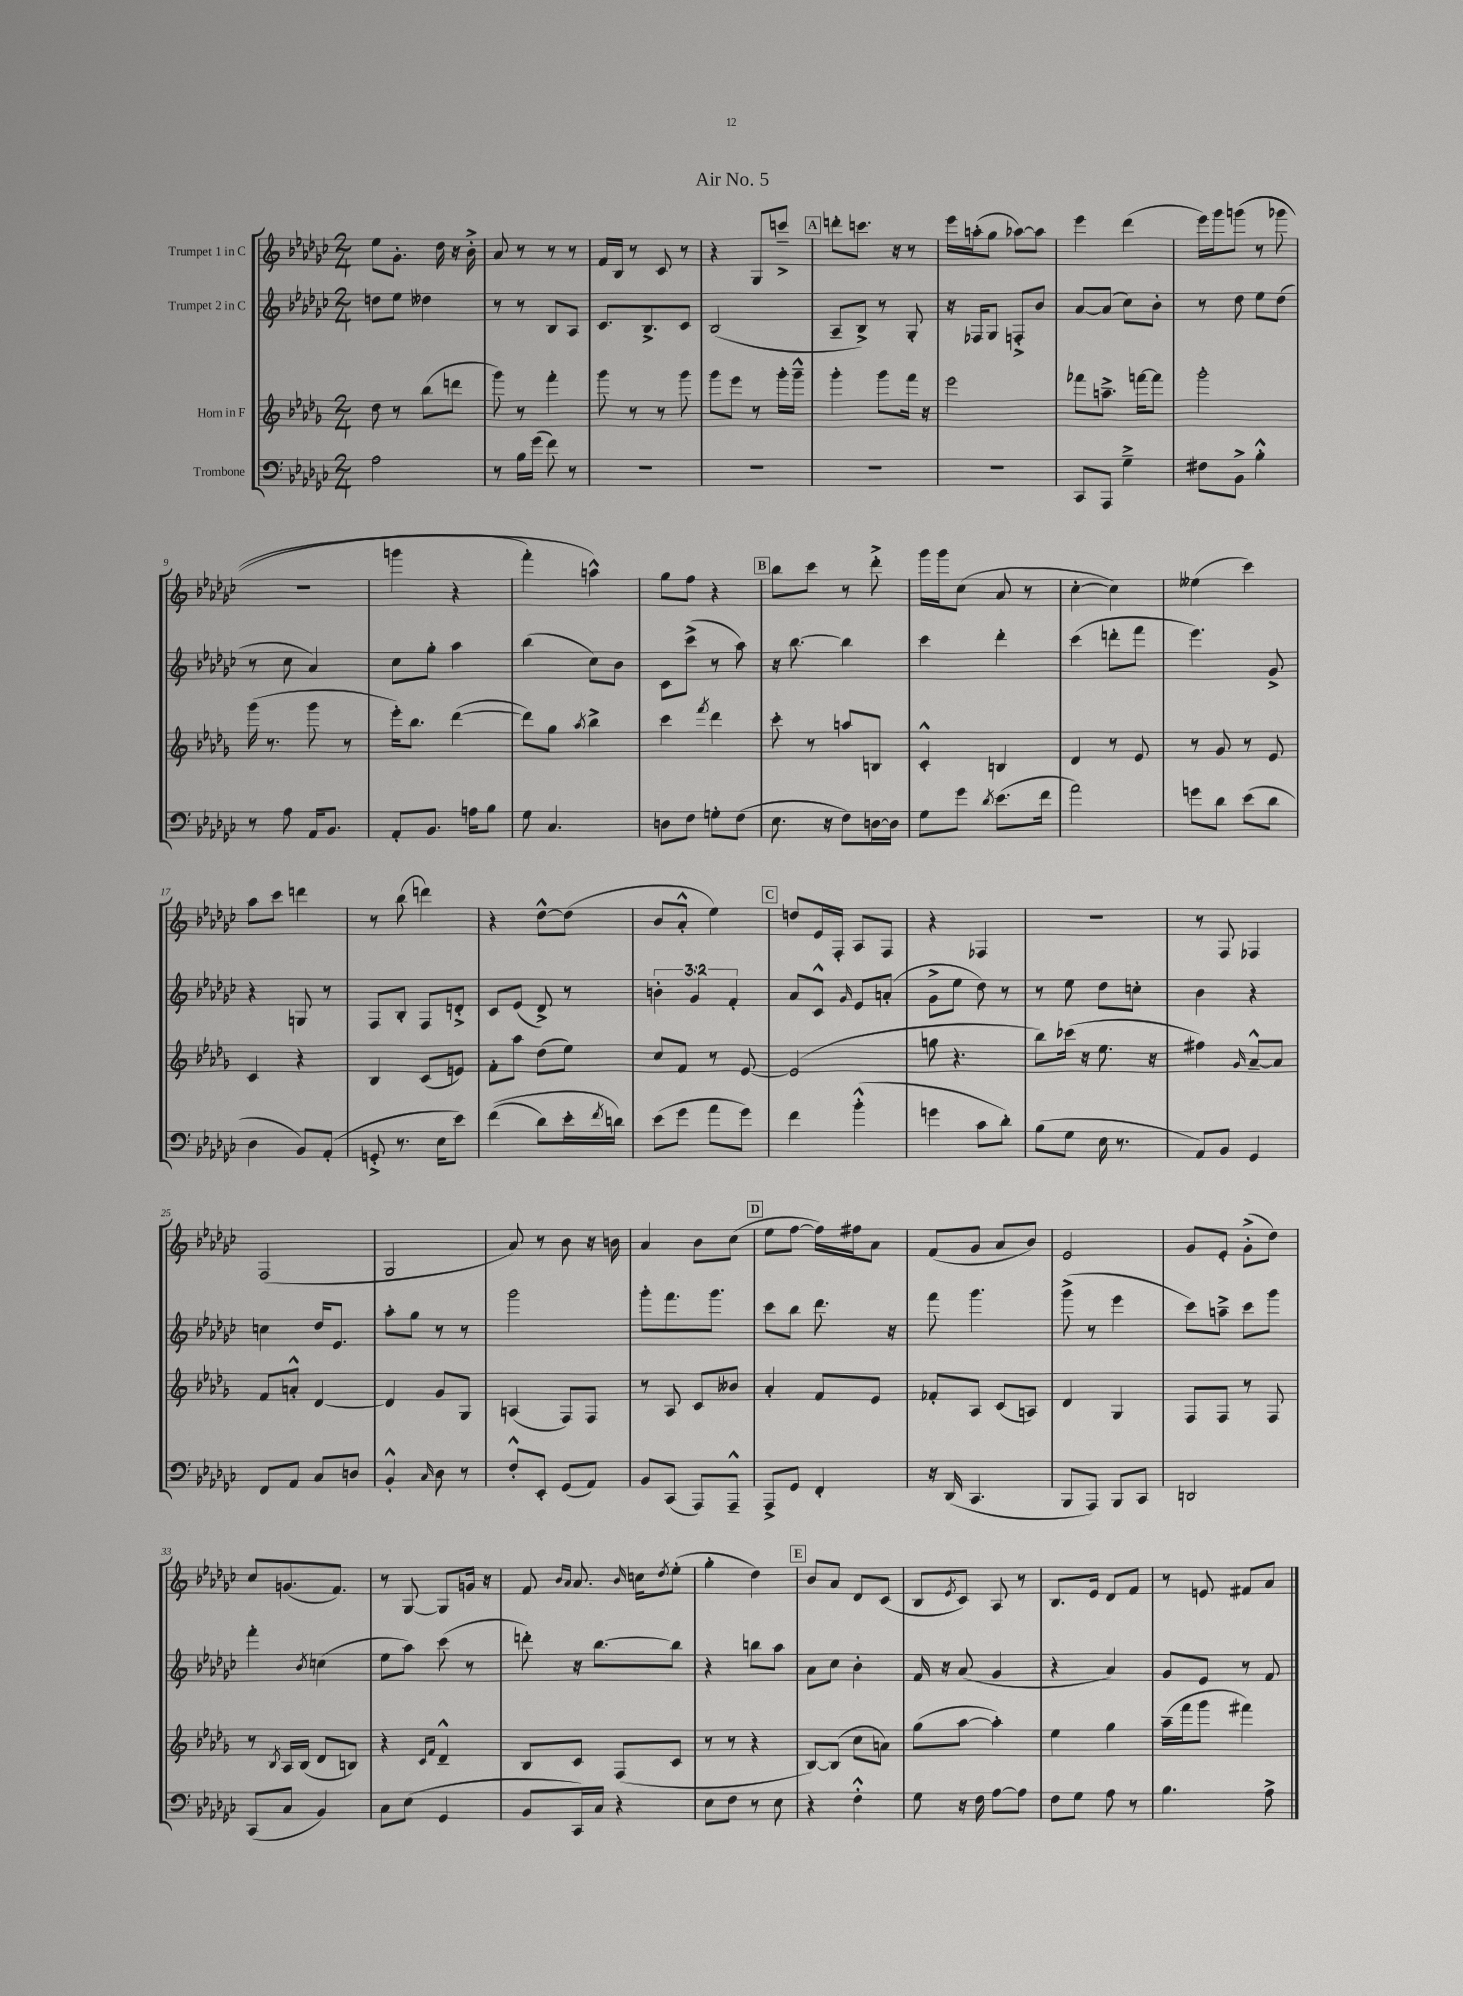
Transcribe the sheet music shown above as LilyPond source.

\header { title = "Air No. 5" }
<<
\new StaffGroup <<
\new Staff = "s0" \with { instrumentName = "Trumpet 1 in C" } {
    \clef treble \key ges \major \numericTimeSignature \time 2/4
    ees''8 ges'8.-. des''16 r16 bes'16-.-> |
    aes'8 r8 r8 r8 |
    f'16 bes16 r8 ces'8 r8 |
    r4 ges8 c'''8---> |
    \mark \markup { \box "A" } d'''8-. c'''8. r16 r8 |
    ees'''16 a''16-.( ges''8 aes''8~) aes''8 |
    ees'''4 des'''4( |
    ees'''16) ges'''16 g'''8(\( r8 ges'''8 |
    r2 |
    g'''4 r4 |
    f'''4-.) a''4-^\) |
    ges''8 f''8 r4 |
    \mark \markup { \box "B" } bes''8 ces'''8 r8 des'''8-.-> |
    ges'''16 ges'''16 ces''8( aes'8 r8 |
    ces''4~-. ces''4) |
    eeses''4( ces'''4) |
    aes''8 ces'''8 d'''4 |
    r8 bes''8( d'''4) |
    r4 des''8~-^ des''8( |
    bes'8 aes'8-.-^ ees''4) |
    \mark \markup { \box "C" } d''8 ees'16 f16-. aes8 f8 |
    r4 fes4 |
    R2 |
    r8 f8 fes4 |
    f2( |
    ges2 |
    aes'8) r8 bes'8 r16 b'16 |
    aes'4 bes'8 ces''8( |
    \mark \markup { \box "D" } ees''8 f''8~ f''16) fis''16 aes'8 |
    f'8( ges'8 aes'8 bes'8) |
    ees'2 |
    ges'8 ees'8-. ges'8-.->( des''8) |
    ces''8 g'8.( f'8.) |
    r8 ges8~ ges8 g'16 r16 |
    f'8 \grace { bes'16 aes'16 } aes'8. \grace { bes'16 } c''16 \acciaccatura { des''8 } ees''8-.( |
    ges''4-. des''4) |
    \mark \markup { \box "E" } bes'8 aes'8 des'8 ces'8( |
    bes8 \acciaccatura { ees'8 } ces'8) aes8 r8 |
    bes8. ees'16 des'8 f'8 |
    r8 e'8 fis'8 aes'8 \bar "|." |
}
\new Staff = "s1" \with { instrumentName = "Trumpet 2 in C" } {
    \clef treble \key ges \major \numericTimeSignature \time 2/4 \override Staff.TupletNumber.text = #tuplet-number::calc-fraction-text
    d''8 ees''8 deses''4 |
    r8 r8 bes8 aes8 |
    ces'8. bes8.-> ces'8 |
    bes2( |
    \mark \markup { \box "A" } aes8-- bes8->) r8 ges8-. |
    r16 fes16 ges8 f8-.-> bes'8 |
    aes'8~ aes'8( ces''8) bes'8-. |
    r8 des''8 ees''8 des''8( |
    r8 ces''8 aes'4) |
    ces''8 ges''8-. aes''4 |
    bes''4( ces''8) bes'8 |
    ces'8 ces'''8->( r8 aes''8) |
    \mark \markup { \box "B" } r16 bes''8.~ bes''4 |
    ces'''4 des'''4-. |
    ces'''4( d'''8-. f'''8 |
    ees'''4.) ges'8-> |
    r4 g8 r8 |
    f8 bes8-. f8 d'8-.-> |
    ces'8 ees'8( des'8->) r8 |
    \tuplet 3/2 { b'4-. ges'4 f'4-. } |
    \mark \markup { \box "C" } aes'8 ces'8-^ \grace { ges'16 } ees'8 a'8-.( |
    ges'8-> ees''8 des''8) r8 |
    r8 ees''8 des''8 c''8-. |
    bes'4 r4 |
    c''4 des''16 ees'8. |
    aes''8-. ges''8 r8 r8 |
    ges'''2 |
    ges'''8-. f'''8. ges'''8. |
    \mark \markup { \box "D" } ces'''8 bes''8 des'''8. r16 |
    f'''8 ges'''4. |
    ges'''8->( r8 ees'''4 |
    ces'''8) a''8---> ces'''8 ges'''8 |
    f'''4-. \acciaccatura { bes'8 } c''4( |
    ees''8 aes''8) ces'''8( r8 |
    d'''8-.) r16 bes''8.~ bes''8 |
    r4 b''8 aes''8 |
    \mark \markup { \box "E" } aes'8 ces''8 bes'4-. |
    f'16 r16 aes'8( ges'4 |
    r4 aes'4) |
    ges'8 ees'8 r8 f'8 \bar "|." |
}
\new Staff = "s2" \with { instrumentName = "Horn in F" } {
    \clef treble \key des \major \numericTimeSignature \time 2/4
    des''8 r8 bes''8( d'''8 |
    ges'''8) r8 f'''4-. |
    ges'''8 r8 r8 ges'''8 |
    ges'''8 ees'''8 r8 ges'''16-. ges'''16---^ |
    \mark \markup { \box "A" } ges'''4-. ges'''8 f'''16 r16 |
    ees'''2 |
    fes'''8 a''8.---> f'''16~ f'''8 |
    ges'''2-. |
    ges'''16( r8. ges'''8 r8 |
    ees'''16-.) bes''8. des'''4~( |
    des'''8) ges''8 \acciaccatura { aes''8 } bes''4-> |
    c'''4 \acciaccatura { f'''8 } des'''4 |
    \mark \markup { \box "B" } c'''8-. r8 a''8 b8 |
    c'4-.-^ b4 |
    des'4 r8 ees'8 |
    r8 ges'8 r8 ees'8 |
    c'4 r4 |
    bes4 c'8( e'8) |
    f'8-. aes''8 des''8( ees''8) |
    c''8 f'8 r8 ees'8~ |
    \mark \markup { \box "C" } ees'2( |
    g''8 r4. |
    bes''8) ces'''16( r16 ees''8. r16 |
    fis''4) \grace { ges'16 } aes'8~---^ aes'8 |
    f'8 a'8-.-^ des'4~ |
    des'4 ges'8 ges8 |
    a4( f8) f8 |
    r8 aes8 c'8 beses'8 |
    \mark \markup { \box "D" } aes'4-. f'8 ees'8 |
    fes'8-. aes8 c'8( a8) |
    des'4 ges4 |
    f8 f8 r8 f8 |
    r8 \acciaccatura { bes8 } aes16 bes16( des'8 b8) |
    r4 \grace { c'16 f'16 } des'4---^ |
    bes8 c'8 f8( c'8 |
    r8 r8 r4 |
    \mark \markup { \box "E" } bes8~) bes8( c''8 a'8) |
    ges''8( aes''8~ aes''4-.) |
    ees''4 ges''4 |
    aes''16--( f'''16 ges'''8 fis'''4) \bar "|." |
}
\new Staff = "s3" \with { instrumentName = "Trombone" } {
    \clef bass \key ges \major \numericTimeSignature \time 2/4
    aes2 |
    r8 bes16 ges'16( f'8) r8 |
    R2 |
    R2 |
    \mark \markup { \box "A" } R2 |
    R2 |
    ces,8 aes,,8 ges4---> |
    fis8 bes,8-> bes4-.-^ |
    r8 aes8 aes,16 bes,8. |
    aes,8-. bes,8. a16 bes8 |
    ges8 ces4. |
    d8 f8 g8-. f8( |
    \mark \markup { \box "B" } ees8. r16 f8) d16~ d16 |
    ges8 ges'8 \acciaccatura { des'8 } ees'8.( f'16 |
    aes'2) |
    g'8 des'8 ees'8( des'8 |
    des4 bes,8) aes,8-.( |
    g,8-.-> r8. ees16 ees'8) |
    f'4(\( des'8) ees'16-. \acciaccatura { f'8 } d'16\) |
    ees'8( ges'8 aes'8 ges'8) |
    \mark \markup { \box "C" } f'4 bes'4-.-^( |
    g'4 ces'8 des'8-.) |
    bes8( ges8 ees16 r8. |
    aes,8) bes,8 ges,4 |
    f,8 aes,8 ces8 d8 |
    bes,4-.-^ \grace { ces16 } des8 r8 |
    f8-.-^ ees,8-. ges,8( aes,8) |
    bes,8 ces,8( aes,,8) aes,,8---^ |
    \mark \markup { \box "D" } aes,,8-> ges,8 f,4-. |
    r16 des,16( ces,4. |
    bes,,8 aes,,8) bes,,8 ces,8 |
    d,2 |
    ces,8( ces8 bes,4) |
    ces8 ees8( ges,4 |
    bes,8 ces,16) ces16 r4 |
    ees8 f8 r8 ees8 |
    \mark \markup { \box "E" } r4 f4-.-^ |
    ges8 r16 f16 aes8~ aes8 |
    f8 ges8 aes8 r8 |
    bes4. aes8-> \bar "|." |
}
>>
>>
